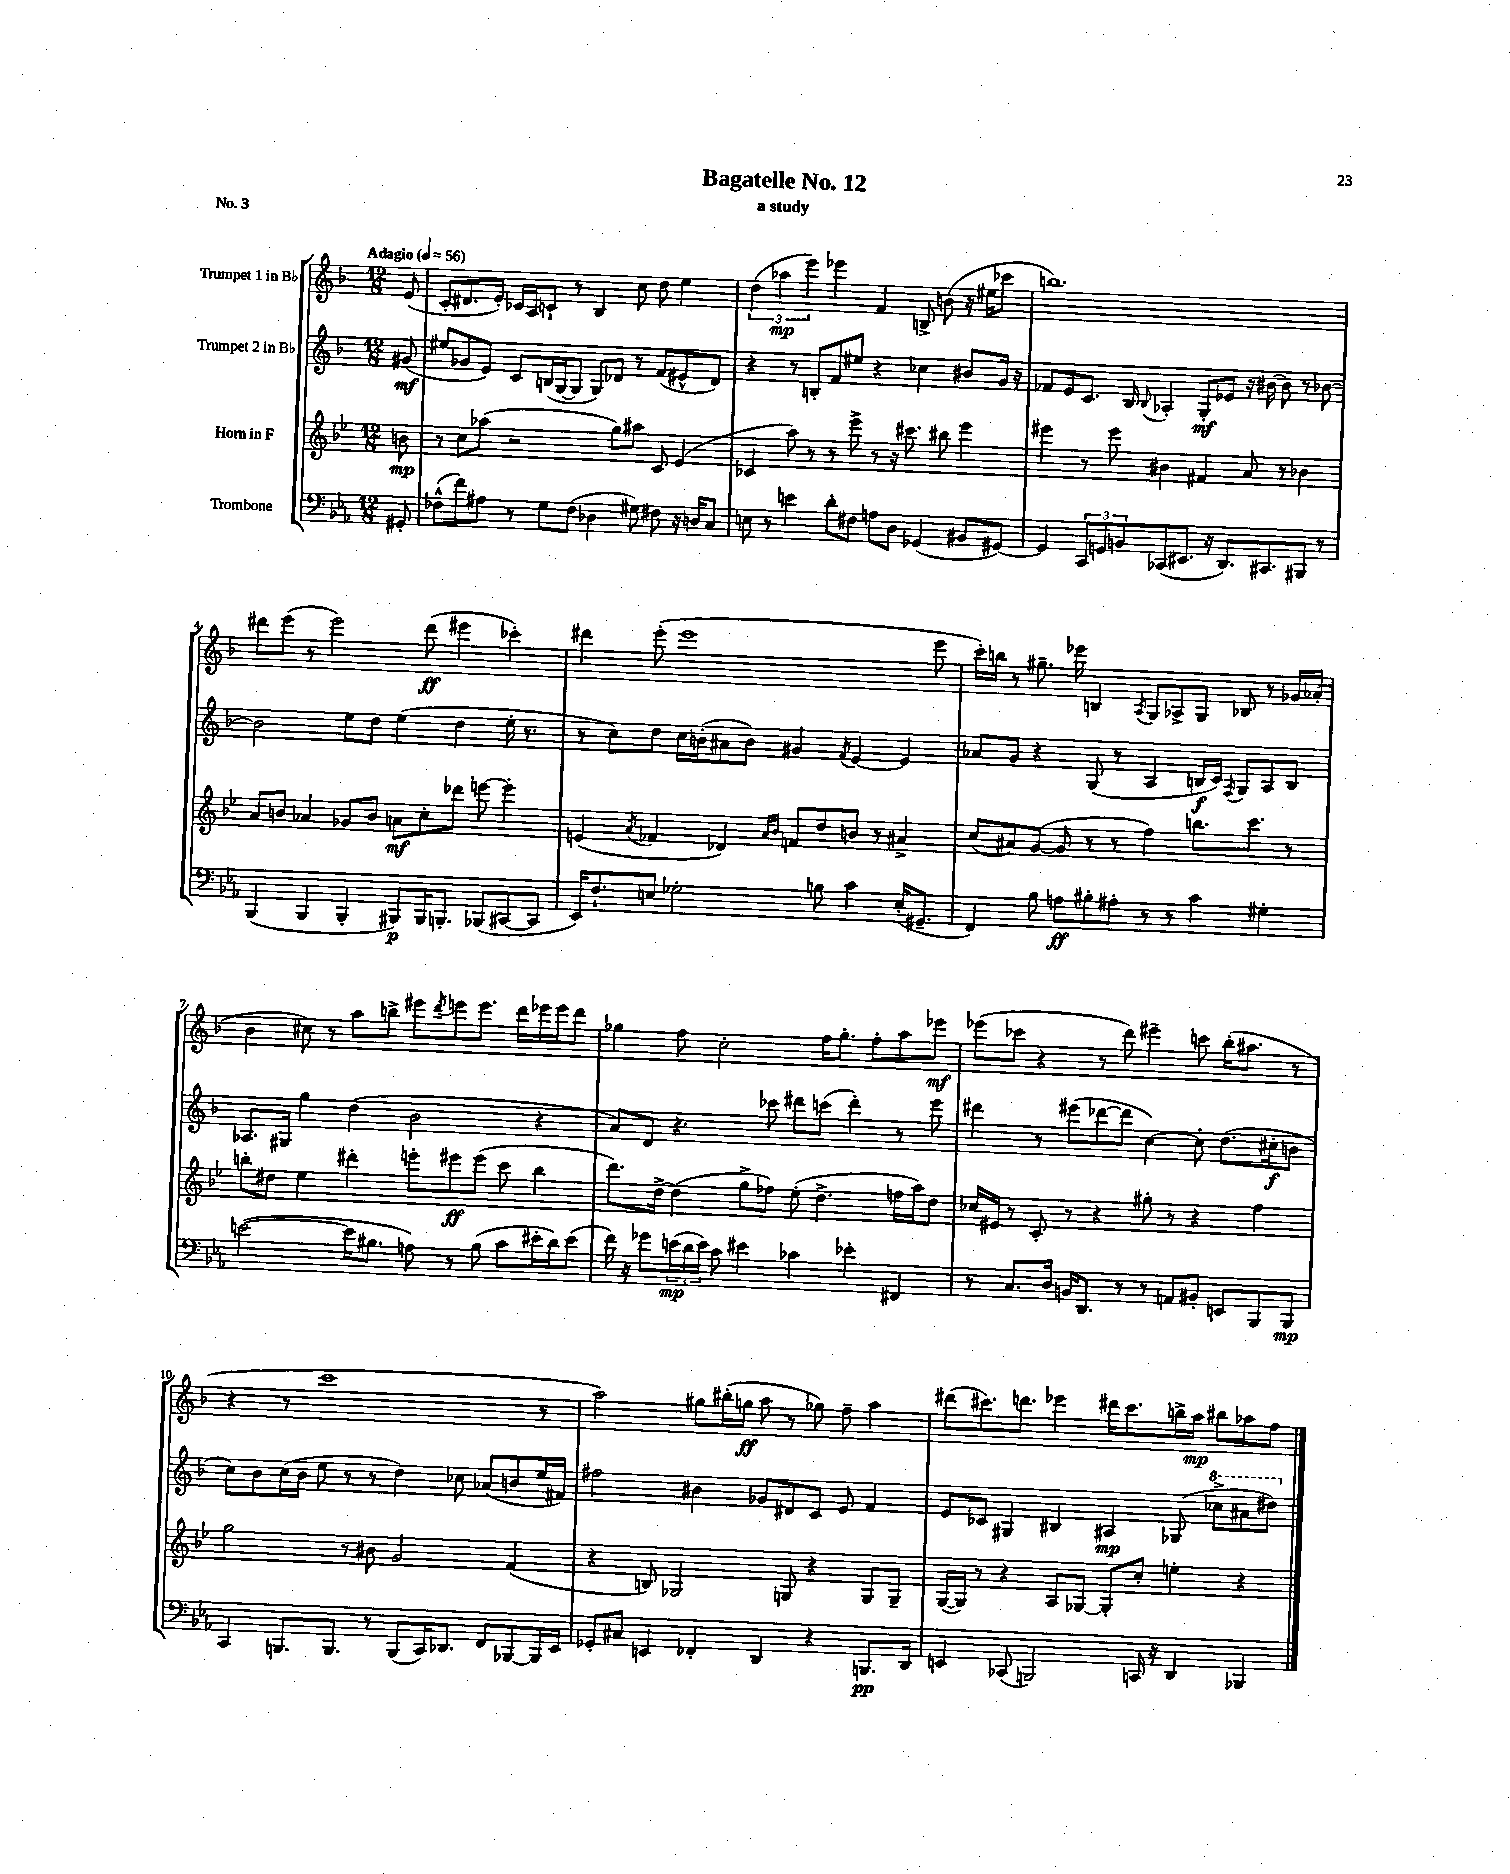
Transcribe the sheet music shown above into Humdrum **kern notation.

**kern	**dynam	**kern	**dynam	**kern	**dynam	**kern	**dynam
*part4	*part4	*part3	*part3	*part2	*part2	*part1	*part1
*staff4	*staff4	*staff3	*staff3	*staff2	*staff2	*staff1	*staff1
*I"Trombone	*	*I"Horn in F	*	*I"Trumpet 2 in B♭	*	*I"Trumpet 1 in B♭	*
*clefF4	*	*clefG2	*	*clefG2	*	*clefG2	*
*k[b-e-a-]	*	*k[b-e-]	*	*k[b-]	*	*k[b-]	*
*M12/8	*	*M12/8	*	*M12/8	*	*M12/8	*
*MM56	*	*MM56	*	*MM56	*	*MM56	*
=	=	=	=	=	=	=	=
!	!	!	!	!	!	!LO:TX:a:B:t=Adagio	!
8GG#X'/	.	8bn\	mp	(8g#X/	mf	(8e/	.
=1	=1	=1	=1	=1	=1	=1	=1
(8F-X^^\L	.	8r	.	8ee#X/L	.	8c'/L	.
8f\)	.	8cc\L	.	8g-X/	.	8.d#X/	.
8A#X\J	.	(8aa-X\J	.	8e/J)	.	.	.
.	.	.	.	.	.	16e'/Jk)	.
8r	.	2r	.	8c/L	.	16c-X/LL	.
.	.	.	.	.	.	16A/J	.
8G\L	.	.	.	(16Bn/L	.	8cn`/J	.
.	.	.	.	[16G/J	.	.	.
(8F-\J	.	.	.	8G/J]	.	8r	.
4D-X\	.	.	.	8G/L)	.	4B-/	.
.	.	8gg\L)	.	8d-X/J	.	.	.
8G#X\)	.	8aa#X\J	.	8r	.	8cc\	.
8F#X\	.	8c/	.	(8f/L	.	8dd\	.
16r	.	(4e-/	.	8e#X^^/	.	4ee\	.
16Dn/KL	.	.	.	.	.	.	.
8C/J	.	.	.	8d-/J)	.	.	.
=2	=2	=2	=2	=2	=2	=2	=2
8En\	.	4c-X/	.	4r	.	(6dd\	.
8r	.	.	.	.	.	.	.
.	.	.	.	.	.	6aa-X\	mp
4en\	.	8aa\)	.	8r	.	.	.
.	.	.	.	.	.	6eee\)	.
.	.	8r	.	8Bn'/L	.	.	.
8d'\L	.	8r	.	8f/	.	4eee-X\	.
8F#X\J	.	8eee-^\	.	8ee#X/J	.	.	.
8An\L	.	8r	.	4r	.	4f/	.
8D\J	.	16r	.	.	.	.	.
.	.	8.ccc#X\	.	.	.	.	.
(4GG-X/	.	.	.	4cc-X\	.	8Bn^/	.
.	.	8bb#X\	.	.	.	(8bn\	.
8BB#X/L	.	4eee-\	.	8b#X/L	.	16r	.
.	.	.	.	.	.	16ee#X\KL	.
[8GG#X/J)	.	.	.	16g/Jk	.	8ccc-X\J	.
.	.	.	.	16r	.	.	.
=3	=3	=3	=3	=3	=3	=3	=3
4GG#/]	.	4eee#X\	.	8f-X/L	.	1.bbn)	.
.	.	.	.	8e/	.	.	.
12CC/L	.	8r	.	8.c/J	.	.	.
12GGn/	.	.	.	.	.	.	.
.	.	8eee#\	.	.	.	.	.
12BBn/	.	.	.	.	.	.	.
.	.	.	.	16B-/	.	.	.
.	.	.	.	8qqB-/	.	.	.
(8CC-X/	.	4b#X\	.	4A-X'/	.	.	.
8.EE#X/J	.	.	.	.	.	.	.
.	.	4f#X/	.	8G'/L	mf	.	.
16r	.	.	.	.	.	.	.
8.DD/L)	.	.	.	8e-X/J	.	.	.
.	.	8a/	.	16r	.	.	.
8.CC#X/	.	.	.	[16b#X\	.	.	.
.	.	8r	.	8b#\]	.	.	.
8BBB#X/J	.	4b-X\	.	8r	.	.	.
8r	.	.	.	[8b-X\	.	.	.
!!LO:LB:g=z
=4	=4	=4	=4	=4	=4	=4	=4
(4BBB-/	.	8a/L	.	2b-\]	.	8ddd#X\L	.
.	.	8bn/J	.	.	.	(8eee\J	.
4BBB-/	.	4a-X/	.	.	.	8r	.
.	.	.	.	.	.	2eee\)	.
4BBB-'/	.	8g-X/L	.	8ee\L	.	.	.
.	.	8b/J	.	8dd\J	.	.	.
8BBB#X/L)	p	8an\L	mf	(4ee\	.	.	.
16BBB#/K	.	8cc'\	.	.	.	(8ddd#\	ff
8.BBBn'/J	.	.	.	.	.	.	.
.	.	8ddd-X\J	.	4dd\	.	4eee#X\	.
(8BBB-X/L	.	[8eeen\	.	.	.	.	.
[8CC#X/	.	4eee'\]	.	16ee'\	.	4ccc-X'\)	.
.	.	.	.	8.r	.	.	.
8CC#/J]	.	.	.	.	.	.	.
=5	=5	=5	=5	=5	=5	=5	=5
16EE-/KL)	.	(4en/	.	8r	.	4ddd#X\	.
8.F`/	.	.	.	.	.	.	.
.	.	.	.	8cc\L)	.	.	.
.	.	8qa/	.	.	.	.	.
8En/J	.	4f-X/	.	8dd\J	.	(8eee'\	.
2G-X'\	.	.	.	16cc\LL	.	1eee	.
.	.	.	.	(16bn'\J	.	.	.
.	.	4d-X/)	.	8a#X\	.	.	.
.	.	.	.	8b\J)	.	.	.
.	.	16qqa/LL	.	.	.	.	.
.	.	16qqb-/JJ	.	.	.	.	.
.	.	8fn/L	.	4g#X/	.	.	.
8Bn\	.	8dd/	.	.	.	.	.
.	.	.	.	8qf/	.	.	.
4c\	.	8bn/J	.	[4e/	.	.	.
.	.	8r	.	.	.	.	.
(16E'/KL	.	4a#X^/	.	4e/]	.	.	.
8.GG#X~/J	.	.	.	.	.	.	.
.	.	.	.	.	.	8eee\	.
=6	=6	=6	=6	=6	=6	=6	=6
4FF/)	.	(8cc/L	.	8a-X/L	.	16ccc'\LL)	.
.	.	.	.	.	.	16bbn\JJ	.
.	.	8a#X/)	.	8g/J	.	8r	.
8B-\	.	([8g/J	.	4r	.	8.gg#X~\	.
8An\L	ff	8g/]	.	.	.	.	.
.	.	.	.	.	.	16eee-X\	.
8B#X'\	.	8r	.	(8G/	.	4Bn/	.
8A#X'\J	.	8r	.	8r	.	.	.
.	.	.	.	.	.	8qA/	.
8r	.	4ff\)	.	4A/	.	8G/L	.
8r	.	.	.	.	.	8A-X^/	.
4c\	.	8.bbn\L	.	16Bn/LL	f	8G/J	.
.	.	.	.	16c/JJ)	.	.	.
.	.	.	.	8qF/	.	.	.
.	.	.	.	8G/L	.	8B-X/	.
.	.	8.ccc\J	.	.	.	.	.
4G#X'\	.	.	.	8A/	.	8r	.
.	.	8r	.	8B/J	.	16g-X/LL	.
.	.	.	.	.	.	(16a-X'/JJ	.
!!LO:LB:g=z
=7	=7	=7	=7	=7	=7	=7	=7
([2en\	.	8bbn'\L	.	8.A-X/L	.	4b-\	.
.	.	8dd#X\J	.	.	.	.	.
.	.	.	.	16G#X/Jk	.	.	.
.	.	4ee-\	.	4gg\	.	8cc#X\)	.
.	.	.	.	.	.	8r	.
16e\KL]	.	4ddd#X'\	.	(4dd\	.	8aa\L	.
8.B#X\J	.	.	.	.	.	.	.
.	.	.	.	.	.	8bbn^\J	.
8An\)	.	8eeen'\L	.	2b-\	.	8eee#X\L	.
.	.	.	.	.	.	8qddd/	.
8r	.	8eee#X\	ff	.	.	8eeen\	.
(8B#\	.	(8eee#\J	.	.	.	8.eee\J	.
8c\L	.	8ccc\	.	.	.	.	.
.	.	.	.	.	.	16ddd\LL	.
16e#X'\L	.	4bb\	.	4r	.	16eee-X\	.
16d\J)	.	.	.	.	.	16eee-\J	.
(8e#\J	.	.	.	.	.	8ddd\J	.
=8	=8	=8	=8	=8	=8	=8	=8
16f\)	.	8.ddd\L)	.	8a/L)	.	4gg-X\	.
16r	.	.	.	.	.	.	.
8g-X\L	.	.	.	8d/J	.	.	.
.	.	[16dd^\Jk	.	.	.	.	.
(24en\L	mp	(4dd\]	.	4.r	.	8ff\	.
24d\	.	.	.	.	.	.	.
24e\JJ)	.	.	.	.	.	.	.
8c\	.	.	.	.	.	2cc'\	.
4e#X\	.	8gg^\L	.	.	.	.	.
.	.	8ff-X\J)	.	8ccc-X\	.	.	.
4c-X\	.	(8ee-'\	.	8ddd#X\L	.	.	.
.	.	4.dd^\	.	(8cccn\J	.	16ff\KL	.
.	.	.	.	.	.	8.gg-'\J	.
4e-X'\	.	.	.	4ddd#'\)	.	.	.
.	.	.	.	.	.	8ff'\L	.
4FF#X/	.	16ffn\LL	.	8r	.	8aa\	.
.	.	16aa\J)	.	.	.	.	.
.	.	8dd\J	.	8eee\	.	8eee-X\J	mf
=9	=9	=9	=9	=9	=9	=9	=9
8r	.	16cc-X/LL	.	4ddd#X\	.	(8eee-X\L	.
.	.	16e#X/JJ	.	.	.	.	.
8.C/L	.	8r	.	.	.	8ccc-X\J	.
.	.	8c'/	.	8r	.	4r	.
16D/Jk	.	.	.	.	.	.	.
16BBn/KL	.	8r	.	(8eee#X\L	.	.	.
8.DD/J	.	.	.	.	.	.	.
.	.	4r	.	[8ddd-X\	.	8r	.
8r	.	.	.	8ddd-\J]	.	8ddd\)	.
8r	.	8gg#X'\	.	[4cc\)	.	4eee#X~\	.
8AAn/L	.	8r	.	.	.	.	.
8BB#X'/J	.	4r	.	8cc'\]	.	8cccn\	.
8EEn/L	.	.	.	(8.dd\L	.	(16bb-'\KL	.
.	.	.	.	.	.	8.aa#X\J	.
8BBB-/	.	4ff\	.	.	.	.	.
.	.	.	.	16cc#X'\k	f	.	.
8BBB-/J	mp	.	.	8bn\J	.	8r	.
!!LO:LB:g=z
=10	=10	=10	=10	=10	=10	=10	=10
4CC/	.	2gg\	.	8cc\L)	.	4r	.
.	.	.	.	8b-\	.	.	.
8.BBBn/L	.	.	.	(16cc\L	.	8r	.
.	.	.	.	16b-\JJ	.	.	.
.	.	.	.	8ee\	.	1ccc	.
8.BBB/J	.	.	.	.	.	.	.
.	.	8r	.	8r	.	.	.
8r	.	8b#X\	.	8r	.	.	.
(8BBB/L	.	2g/	.	4dd\)	.	.	.
16CC/K)	.	.	.	.	.	.	.
8.DD-X/J	.	.	.	.	.	.	.
.	.	.	.	8cc-X\	.	.	.
8FF/L	.	.	.	(8a-X/L	.	.	.
[8BBB-X/	.	(4f/	.	8bn/	.	.	.
16BBB-/L]	.	.	.	16ee/L	.	8r	.
16EE-/JJ	.	.	.	16f#X/JJ)	.	.	.
=11	=11	=11	=11	=11	=11	=11	=11
8GG-X'/L	.	4r	.	2ff#X\	.	2aa\)	.
8C#X/J	.	.	.	.	.	.	.
4EEn/	.	8Bn/)	.	.	.	.	.
.	.	2G-X/	.	.	.	.	.
4FF-X'/	.	.	.	4b#X\	.	8gg#X\L	.
.	.	.	.	.	.	(16bb#X'\L	.
.	.	.	.	.	.	16ggn\JJ	ff
4DD/	.	.	.	8g-X/L	.	8aa\	.
.	.	8Gn/	.	8d#X/	.	8r	.
4r	.	4r	.	8c/J	.	8gg-X\)	.
.	.	.	.	8e/	.	8ff~\	.
8.BBBn/L	pp	8G/L	.	4f/	.	4aa\	.
.	.	8G~/J	.	.	.	.	.
16DD/Jk	.	.	.	.	.	.	.
=12	=12	=12	=12	=12	=12	=12	=12
4EEn/	.	([16G/LL	.	8e/L	.	(8ddd#X\L	.
.	.	16G/JJ])	.	.	.	.	.
.	.	8r	.	8c-X/J	.	8.ccc#X\)	.
(8CC-X/	.	4r	.	4G#X/	.	.	.
.	.	.	.	.	.	8.dddn\J	.
2BBBn/)	.	.	.	.	.	.	.
.	.	8A/L	.	4B#X/	.	4eee-X\	.
.	.	[8G-X/J	.	.	.	.	.
.	.	8G-'/L]	.	4A#X/	mp	16ddd#X\KL	.
.	.	.	.	.	.	8.ccc#\	.
16CCn/	.	8cc'/J	.	.	.	.	.
16r	.	.	.	.	.	.	.
4DD/	.	4een'\	.	(8G-X/	.	16bbn^\L	.
.	.	.	.	.	.	16aa\JJ	mp
*	*	*	*	*8va	*	*	*
.	.	.	.	8ccc-X^\L	.	8bb#X\L	.
4BBB-X/	.	4r	.	8aa#X\	.	8aa-X\	.
.	.	.	.	8ddd#X\J)	.	8ff\J	.
*	*	*	*	*X8va	*	*	*
==	==	==	==	==	==	==	==
*-	*-	*-	*-	*-	*-	*-	*-
